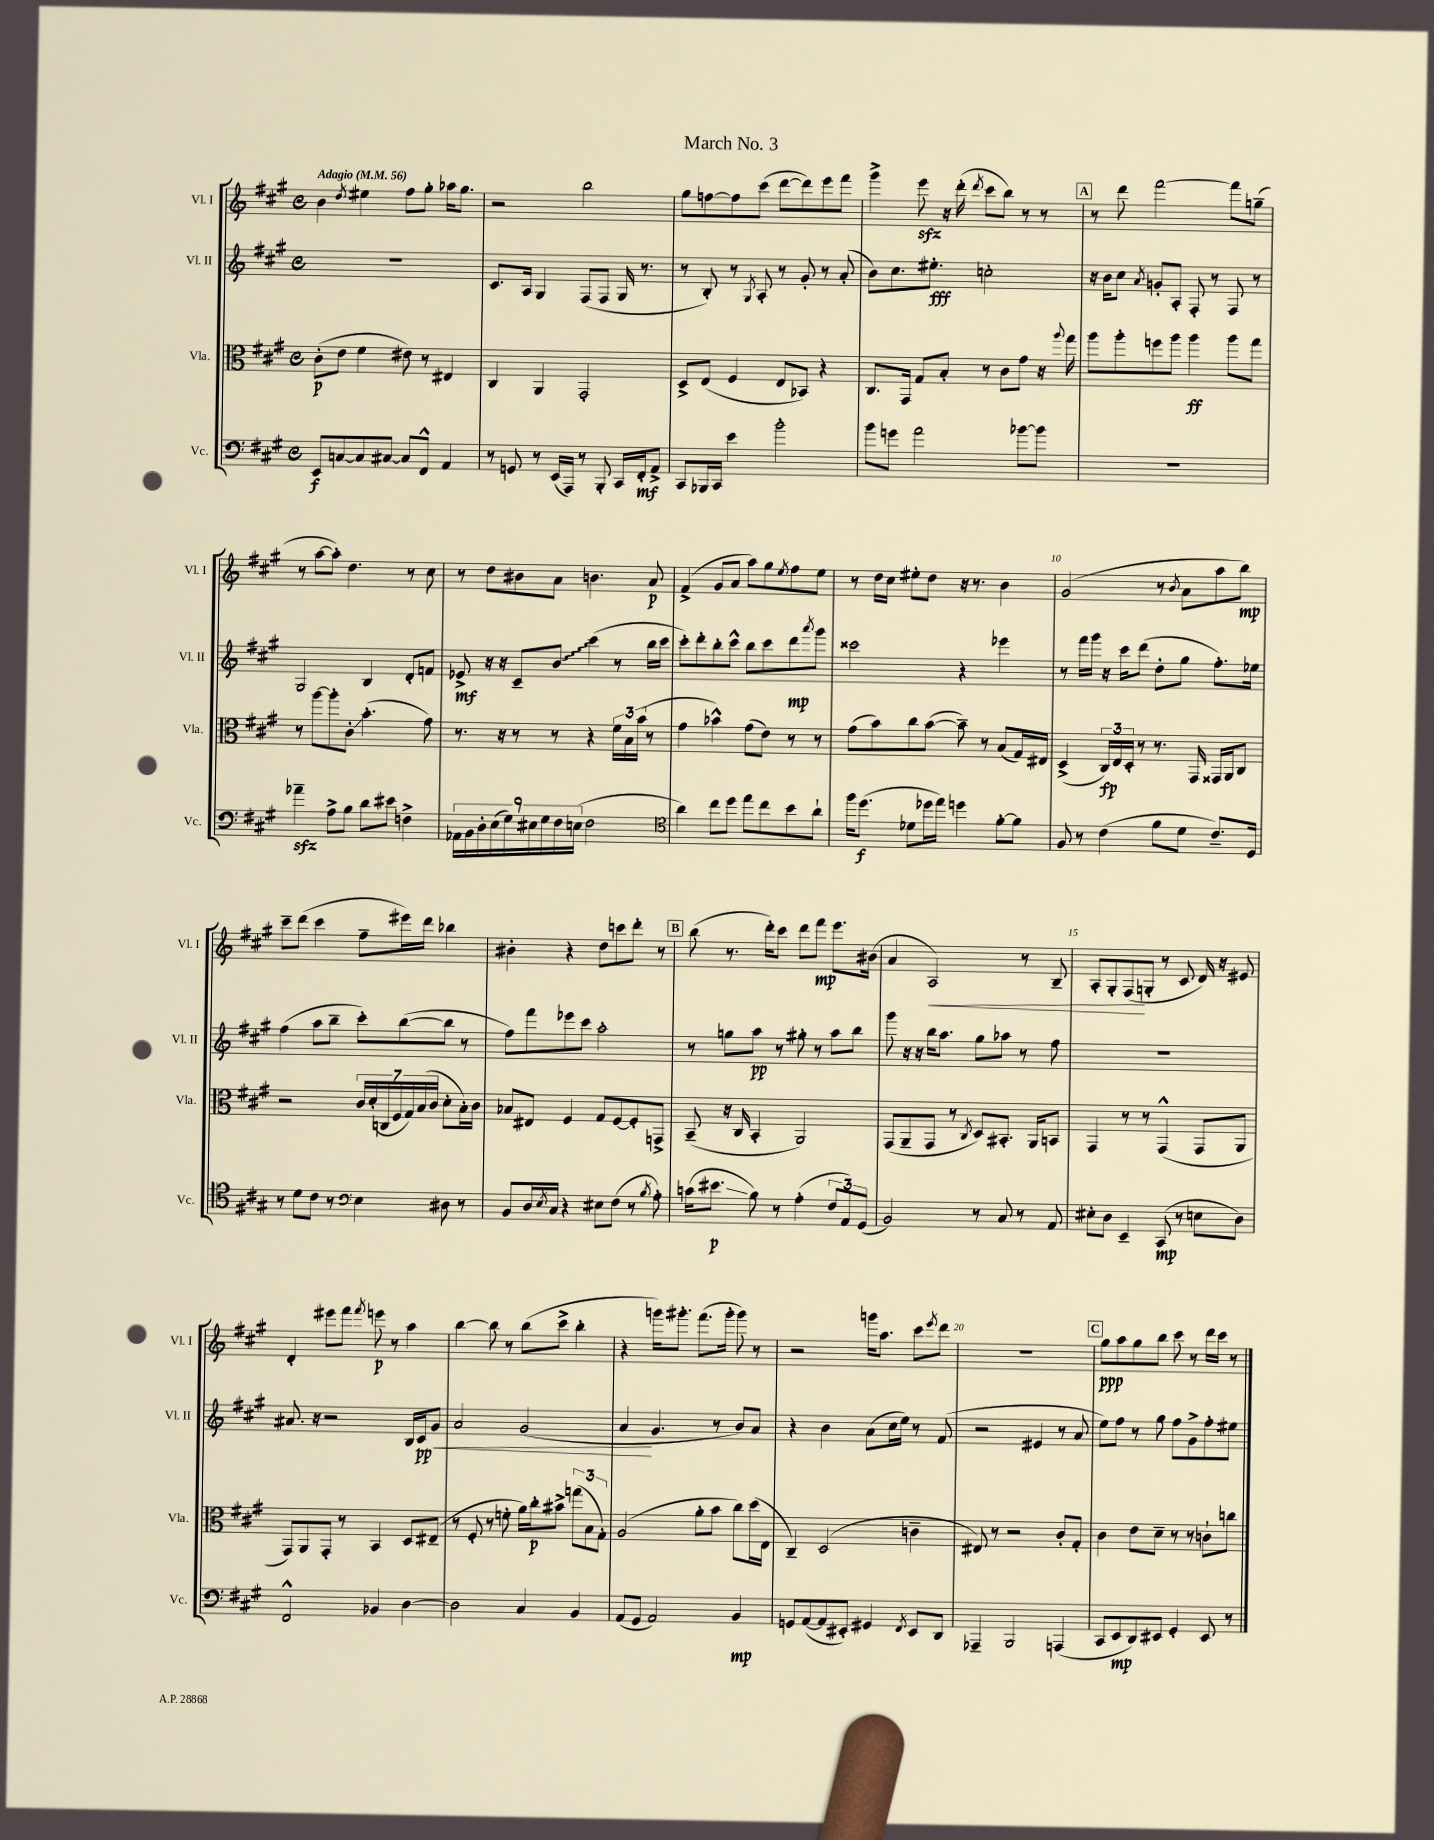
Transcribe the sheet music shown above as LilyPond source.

\header { title = "March No. 3" }
<<
\new StaffGroup <<
\new Staff = "s0" \with { instrumentName = "Vl. I" shortInstrumentName = "Vl. I" } {
    \clef treble \key a \major \defaultTimeSignature \time 4/4 \tempo "Adagio" 4 = 56
    b'4 \acciaccatura { d''8 } eis''4 fis''8 gis''8-. aes''16 gis''8. |
    r2 b''2 |
    gis''8 f''8~ f''8 cis'''8( d'''8~ d'''8) e'''8 fis'''8 |
    gis'''4-> e'''8\sfz r16 d'''16-.( \acciaccatura { d'''8 } cis'''8 b''8) r8 r8 |
    \mark \markup { \box "A" } r8 d'''8 fis'''2~ fis'''8 g''8--( |
    r8 a''8~ a''8-.) d''4. r8 cis''8 |
    r8 d''8 bis'8 a'8 b'4. a'8\p |
    fis'4->( gis'8 a'8 a''8) gis''8 \acciaccatura { e''8 } fis''8 e''8 |
    r8 d''16 cis''16 eis''8-. d''8 r16 r8. b'4 |
    gis'2( r8 \acciaccatura { b'8 } a'8 a''8 b''8\mp) |
    cis'''8-- d'''8( cis'''4 fis''8-- eis'''16) d'''16 bes''4 |
    bis'4-. r4 d''8 c'''8 d'''8-. r8 |
    \mark \markup { \box "B" } b''8( r8. d'''16-.) cis'''8 d'''8 fis'''8\mp e'''8. bis'16( |
    a'4 a2\<) r8 b8-- |
    a8-. gis8-. fis8\!( g8-. r8 cis'8 d'16) r16 eis'8 |
    d'4-. eis'''8 fis'''8 \acciaccatura { fis'''8 } e'''8\p r8 a''4 |
    b''4~ b''8 r8 b''8( cis'''8-> b''4-. |
    r4 g'''16) gis'''8.-. fis'''8.( gis'''16-. gis'''8) r8 |
    r2 g'''16 a''8. cis'''8 \acciaccatura { e'''8 } d'''8 |
    R1 |
    \mark \markup { \box "C" } gis''8\ppp a''8 gis''8 b''8 cis'''8 r8 d'''16 cis'''16 r8 \bar "|." |
}
\new Staff = "s1" \with { instrumentName = "Vl. II" shortInstrumentName = "Vl. II" } {
    \clef treble \key a \major \defaultTimeSignature \time 4/4
    R1 |
    cis'8. a16 gis4 fis8( fis8 gis16 r8. |
    r8 b8-.) r8 \acciaccatura { gis8 } a8-. r8 gis'8-. r8 a'8-.( |
    b'8) cis''8. eis''8.-.\fff c''2-. |
    \mark \markup { \box "A" } r16 b'16 cis''8 \acciaccatura { a'8 } g'8-. a8-. fis8-. r8 fis8 r8 |
    gis2 b4 d'8-. f'8 |
    ees'8->\mf r16 r16 cis'8-- \once \override Glissando.style = #'zigzag b'8\glissando cis'''4( r8 b''16 cis'''16 |
    cis'''8-.) d'''8-. b''8-. cis'''8-^ b''8 cis'''8 d'''8\mp \acciaccatura { a'''8 } gis'''8 |
    cisis'''2 r4 ees'''4 |
    r8 fis'''16 gis'''16 r16 cis'''16 d'''8( d''8-. gis''8 fis''8.-.) ees''16 |
    fis''4( a''8 b''8-- cis'''8-.) b''8~( b''8 r8 |
    fis''8) fis'''8 ees'''8 cis'''8 a''2-. |
    \mark \markup { \box "B" } r8 g''8 a''8\pp r8 gis''8-. r8 a''8 b''8 |
    gis'''8 r16 r16 b''16 a''8. gis''8 aes''8 r8 fis''8 |
    R1 |
    ais'8. r16 r2 b16 cis'16\pp\< gis'8 |
    a'2 gis'2( |
    a'4\! gis'4. r8 b'8) a'8 |
    r4 b'4 a'8( cis''16 e''16) r8 fis'8( |
    r2 eis'4 r8 a'8 |
    \mark \markup { \box "C" } e''8) fis''8 r8 gis''8 fis''8 gis'8-> fis''8-. eis''8 \bar "|." |
}
\new Staff = "s2" \with { instrumentName = "Vla." shortInstrumentName = "Vla." } {
    \clef alto \key a \major \defaultTimeSignature \time 4/4
    cis'8-.\p( e'8 fis'4 eis'8) r8 eis4 |
    cis4 a,4 gis,2-. |
    d8-> e8( fis4 e8 bes,8) r4 |
    cis8. gis,16 gis8 b8-. r8 cis'8 gis'8 r16 \appoggiatura { a''8 } gis''16 |
    \mark \markup { \box "A" } a''8 a''8-. f''8 a''8 a''4\ff a''8 gis''8 |
    r8 a''8~ a''8-. cis'8-.\glissando b'4.-.( gis'8) |
    r8. r16 r8 r8 r4 \tuplet 3/2 { fis'16 b16 b'16( } r8 |
    gis'4 bes'4-^) gis'8( e'8) r8 r8 |
    gis'8( b'8) cis''8 b'8~( b'8--) r8 b8( gis16) eis16 |
    d4->( \tuplet 3/2 { cis16\fp) e16 d16-. } r8 r8. gis,16 gisis,16 a,16 cis8 |
    r2 \tuplet 7/4 { cis'16 d'16-.( c16 fis16 gis16) b16( cis'16 } d'8-. b16-.) cis'16 |
    bes8 eis8 fis4 gis8 fis8~ fis8-. g,8-> |
    \mark \markup { \box "B" } b,8--( r16 cis16 b,4-. a,2) |
    gis,8( a,8-- gis,8 r8 \acciaccatura { cis8 } d8) bis,8.-. a,16 b,8 |
    gis,4 r8 r8 gis,4-^( gis,8 a,8 |
    gis,8) a,8 gis,8-. r8 b,4 d8 eis8--( |
    r8 fis8-. r8 f'8-. a'16) cis''16-.\p bis'8-> \tuplet 3/2 { g''8( b8 gis8-.) } |
    a2( a'8-. b'8 cis''8) d''16( e16 |
    cis4--) d2( c'4-- |
    eis8) r8 r2 cis'8-. gis8-. |
    \mark \markup { \box "C" } cis'4 e'8 d'8-- r8 r8 c'8-! c''8 \bar "|." |
}
\new Staff = "s3" \with { instrumentName = "Vc." shortInstrumentName = "Vc." } {
    \clef bass \key a \major \defaultTimeSignature \time 4/4
    e,8\f c8~ c8 cis8~ cis8 fis,8-^ a,4 |
    r8 g,8 r8 e,16( a,,16) r8 b,,8-. cis,16 fis,16-.\mf a,8-> |
    cis,8 bes,,16 cis,16 e'4 b'2-. |
    b'8 g'8 a'2 bes'8~ bes'8 |
    \mark \markup { \box "A" } R1 |
    aes'4--\sfz a8-> b8 d'8 eis'8 f4-> |
    \tuplet 9/8 { aes,16 b,16 d16-. e16( gis16) eis16 gis16 fis16 e16( } fis2 |
    \clef tenor a'4) cis''8 d''8 e''8 cis''8 b'8 a'8-! |
    fis''16 d''8.\f( des'8 des''16 e''16) d''4 fis'8~-. fis'8 |
    fis8 r8 cis'4( fis'8 d'8 cis'8.--) d16 |
    r8 d'8 cis'8 r8 \clef bass e4 dis8 r8 |
    b,8 d16 \acciaccatura { e8 } cis16 r4 eis8 fis8( r8 \acciaccatura { b8 } a8-.) |
    \mark \markup { \box "B" } c'16( eis'8.\glissando\p b8) r8 a4-.( \tuplet 3/2 { fis8 a,8) gis,8( } |
    b,2) r8 cis8 r8 a,8 |
    eis8-. d8 e,4-- cis,8\mp( r8 e8 d8) |
    fis,2-^ bes,4 d4~ |
    d2 cis4 b,4 |
    a,8( gis,8 a,2) b,4\mp |
    g,8 a,8~( a,8 eis,8-.) gis,4 \acciaccatura { fis,8 } eis,8 d,8 |
    aes,,4-- b,,2 a,,4( |
    \mark \markup { \box "C" } cis,8 e,8\mp d,8) eis,8 gis,4-. eis,8 r8 \bar "|." |
}
>>
>>
\layout { \context { \Score \override BarNumber.break-visibility = ##(#f #t #t) barNumberVisibility = #(every-nth-bar-number-visible 5) } }
